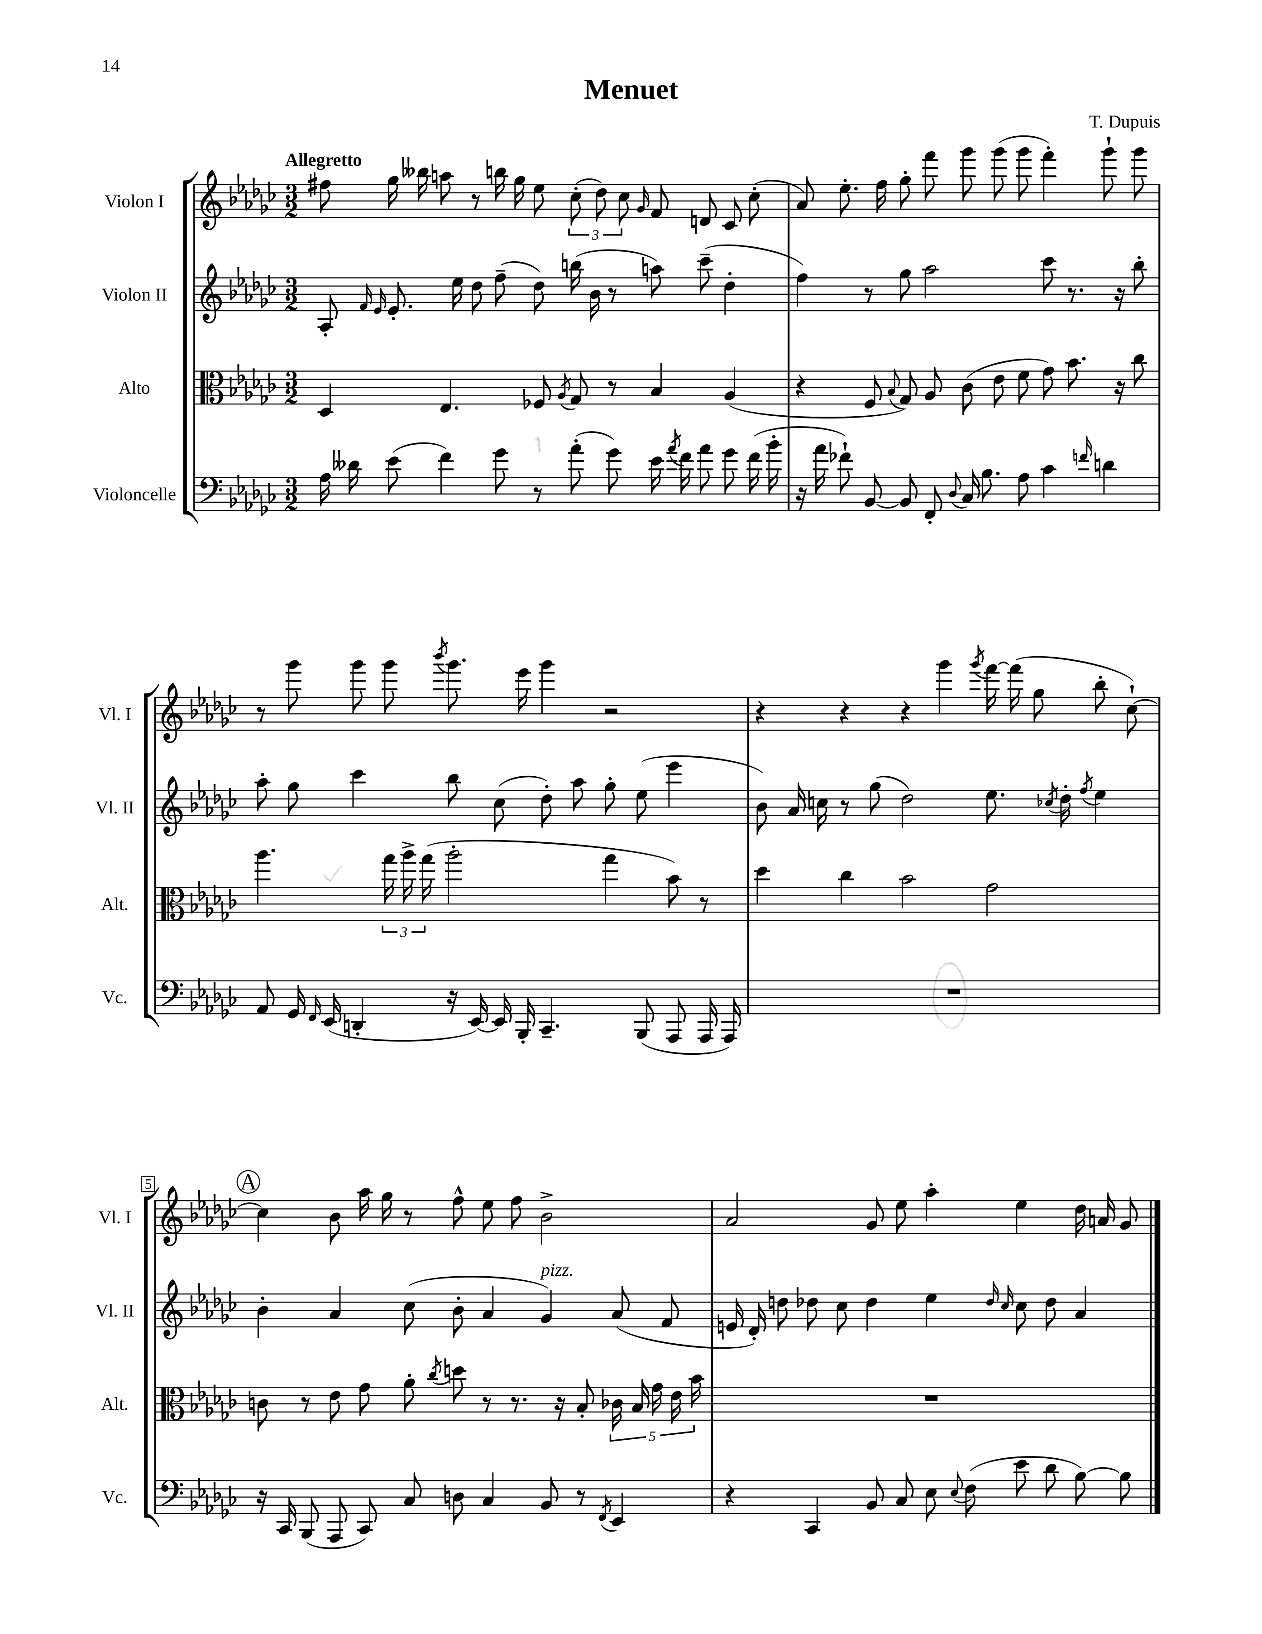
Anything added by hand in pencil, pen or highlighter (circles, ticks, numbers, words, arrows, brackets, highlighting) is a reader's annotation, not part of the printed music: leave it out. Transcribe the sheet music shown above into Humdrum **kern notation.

**kern	**kern	**kern	**kern
*part4	*part3	*part2	*part1
*staff4	*staff3	*staff2	*staff1
*I"Violoncelle	*I"Alto	*I"Violon II	*I"Violon I
*I'Vc.	*I'Alt.	*I'Vl. II	*I'Vl. I
*clefF4	*clefC3	*clefG2	*clefG2
*k[b-e-a-d-g-c-]	*k[b-e-a-d-g-c-]	*k[b-e-a-d-g-c-]	*k[b-e-a-d-g-c-]
*M3/2	*M3/2	*M3/2	*M3/2
=1	=1	=1	=1
!	!	!	!LO:TX:a:B:t=Allegretto
16A-\	4D-/	8A-'/	8ff#X\
16d--X\	.	.	.
.	.	16qqf/	.
.	.	16qqe-/	.
(8e-\	.	8.e-'/	16gg-\
.	.	.	16bb--X\
4f\)	4.E-/	.	8aan\
.	.	16ee-\	.
.	.	8dd-\	8r
8g-\	.	(8ff~\	16bbn\
.	.	.	16gg-\
8r	8F-X/	8dd-\)	8ee-\
.	8qA-/	.	.
(8a-'\	8G-/	(16bbn\	(12cc-'\
.	.	16b-\	.
.	.	.	12dd-\)
8g-\)	8r	8r	.
.	.	.	12cc-\
.	.	.	16qqg-/
16e-\	4B-/	8aan\)	8f/
8qa-/	.	.	.
16f\	.	.	.
8a-\	.	(8ccc-~\	8dn/
8g-\	(4A-/	4dd-'\	8c-/
(16f\	.	.	(8cc-'\
16b-'\	.	.	.
=2	=2	=2	=2
16r	4r	4ff\)	8a-/)
16a-\	.	.	.
8f-X`\)	.	.	8.ee-'\
[8BB-/	8F/	8r	.
.	.	.	16ff\
.	8qqB-/	.	.
8BB-/]	8G-/)	8gg-\	8gg-'\
8FF'/	8A-/	2aa-\	8fff\
8qqD-/	.	.	.
16C-/	(8c-\	.	8ggg-\
8.B-\	.	.	.
.	8e-\	.	(8ggg-\
8A-\	8f\	.	8ggg-\
4c-\	8g-\)	8ccc-\	4fff'\)
.	8.b-\	8.r	.
16qqfn/	.	.	.
4dn\	.	.	8ggg-`\
.	16r	16r	.
.	8cc-\	8bb-'\	8ggg-\
!!LO:LB:g=z
=3	=3	=3	=3
8AA-/	4.aa-\	8aa-'\	8r
16GG-/	.	8gg-\	8ggg-\
16qqFF/	.	.	.
(16EE-/	.	.	.
4DDn'/	.	4ccc-\	8ggg-\
.	24gg-\	.	8ggg-\
.	24aa-^\	.	.
.	(24gg-\	.	.
.	.	.	8qbbb-/
16r	2aa-'\	8bb-\	8.ggg-\
[16EE-/)	.	.	.
16EE-/]	.	(8cc-\	.
16BBB-'/	.	.	16eee-\
4.CC-~/	.	8dd-'\)	4ggg-\
.	.	8aa-\	.
.	4gg-\	8gg-'\	2r
(8BBB-/	.	(8ee-\	.
8AAA-/	8b-\)	4eee-\	.
16AAA-/	8r	.	.
16AAA-/)	.	.	.
=4	=4	=4	=4
1.r	4dd-\	8b-\)	4r
.	.	16a-/	.
.	.	16ccn\	.
.	4cc-\	8r	4r
.	.	(8gg-\	.
.	2b-\	2dd-\)	4r
.	.	.	4ggg-\
.	.	.	8qggg-/
.	2g-\	8.ee-\	[16fff\
.	.	.	(16fff\]
.	.	.	8gg-\
.	.	8qcc-X/	.
.	.	16dd-'\	.
.	.	8qff/	.
.	.	4ee-\	8bb-'\
.	.	.	[8cc-`\)
!!LO:LB:g=z
!!LO:REH:place=s1:t=A
=5	=5	=5	=5
16r	8cn\	4b-'\	4cc-\]
16CC-/	.	.	.
(8BBB-/	8r	.	.
8AAA-/	8e-\	4a-/	8b-\
8CC-/)	8g-\	.	16aa-\
.	.	.	16gg-\
8C-/	8a-'\	(8cc-\	8r
.	8qcc-/	.	.
8Dn\	8ddn\	8b-'\	8ff^^\
4C-/	8r	4a-/	8ee-\
.	8.r	.	8ff\
!	!	!LO:TX:a:i:t=pizz.	!
8BB-/	.	4g-/)	2b-^\
.	16r	.	.
8r	8B-'/	.	.
8qFF/	.	.	.
4EE-/	20c-X\	(8a-/	.
.	20B-/	.	.
.	20g-\	.	.
.	.	8f/	.
.	20e-\	.	.
.	20b-\	.	.
=6	=6	=6	=6
4r	1.r	16en/	2a-/
.	.	16d-'/)	.
.	.	8ddn\	.
4CC-/	.	8dd-X\	.
.	.	8cc-\	.
8BB-/	.	4dd-\	8g-/
8C-/	.	.	8ee-\
8E-\	.	4ee-\	4aa-'\
8qqE-/	.	.	.
(8F\	.	.	.
.	.	16qqdd-/	.
.	.	16qqcc-/	.
8e-\	.	8cc-\	4ee-\
8d-\	.	8dd-\	.
[8B-\)	.	4a-/	16dd-\
.	.	.	16an/
8B-\]	.	.	8g-/
==	==	==	==
*-	*-	*-	*-
